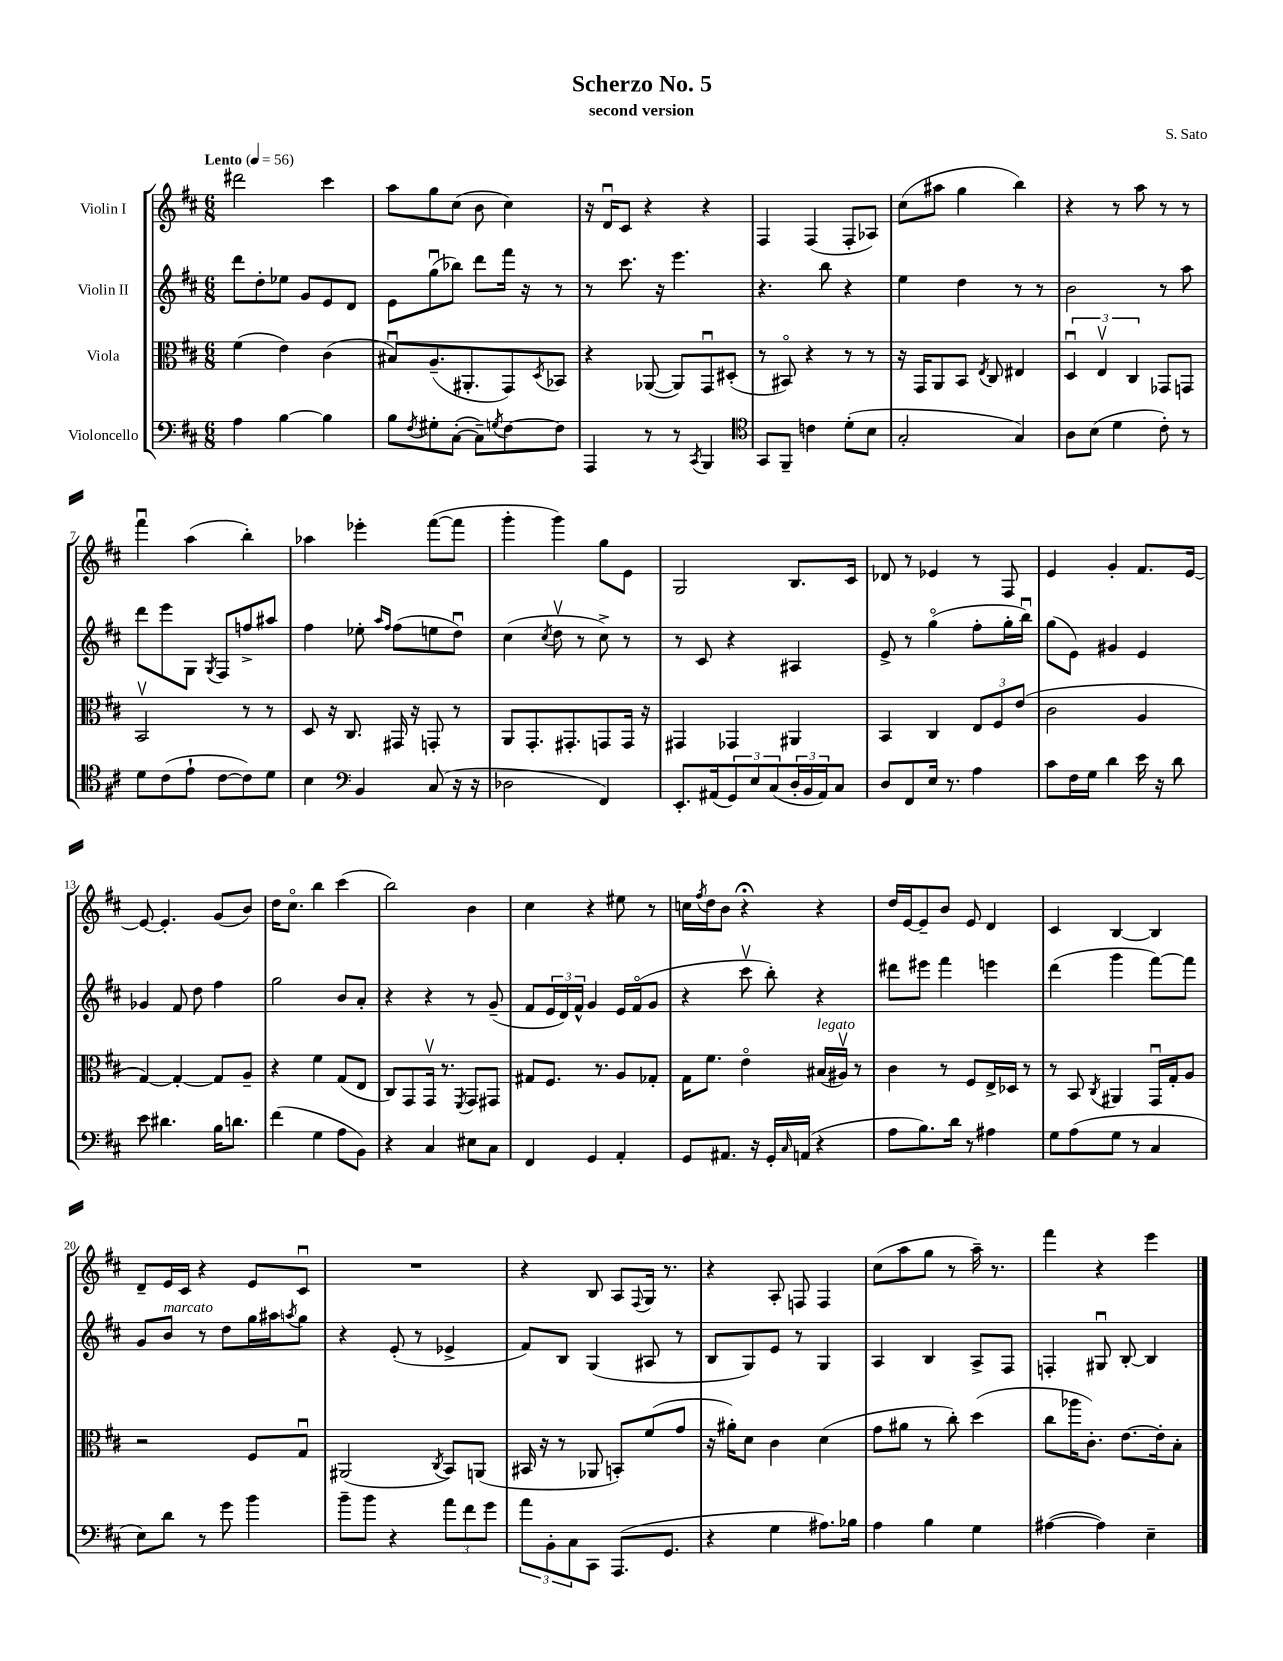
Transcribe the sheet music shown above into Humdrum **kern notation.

**kern	**kern	**kern	**kern
*part4	*part3	*part2	*part1
*staff4	*staff3	*staff2	*staff1
*I"Violoncello	*I"Viola	*I"Violin II	*I"Violin I
*clefF4	*clefC3	*clefG2	*clefG2
*k[f#c#]	*k[f#c#]	*k[f#c#]	*k[f#c#]
*M6/8	*M6/8	*M6/8	*M6/8
*MM56	*MM56	*MM56	*MM56
=1	=1	=1	=1
!	!	!	!LO:TX:a:B:t=Lento
4A\	(4f#\	8ddd\L	2ddd#X\
.	.	8dd'\	.
[4B\	4e\)	8ee-X\J	.
.	.	8g/L	.
4B\]	(4c#\	8e/	4ccc#\
.	.	8d/J	.
=2	=2	=2	=2
8B\L	8B#Xu/L)	8e\L	8aa\L
8qF#/	.	.	.
8G#X'\	(8.A~/	(8ggu\	8gg\
([8C#'\J	.	8bb-X\J)	(8cc#\J
.	8.AA#X'/	.	.
8C#~\L])	.	8ddd\L	8b\
8qGn/	.	.	.
[8F#\	8GG/)	16fff#\Jk	4cc#\)
.	.	16r	.
.	8qD/	.	.
8F#\J]	8BB-X/J	8r	.
=3	=3	=3	=3
4AAA/	4r	8r	16r
.	.	.	16du/KL
.	.	8.ccc#\	8c#/J
8r	([8AA-X/	.	4r
.	.	16r	.
8r	8AA-/L])	4.eee\	.
8qCC#/	.	.	.
4BBB/	8GGu/	.	4r
.	(8D#X'/J	.	.
=4	=4	=4	=4
*clefC4	*	*	*
8GG/L	8r	4.r	4F#/
8FF#~/J	8BB#X/)	.	.
4cn\	4r	.	(4F#/
.	.	8bb\	.
(8d'\L	8r	4r	8F#'/L
8B\J	8r	.	8A-X/J)
=5	=5	=5	=5
2G'/	16r	4ee\	(8cc#\L
.	16GG/KL	.	.
.	8AA/	.	8aa#X\J
.	8BB/J	4dd\	4gg\
.	8qE/	.	.
.	8C#/	.	.
4G/)	4E#X/	8r	4bb\)
.	.	8r	.
=6	=6	=6	=6
8A\L	6Du/	2b\	4r
(8B\J	.	.	.
.	6Ev/	.	.
4d\	.	.	8r
.	6C#/	.	.
.	.	.	8aa\
8c#'\)	8GG-X/L	8r	8r
8r	8GGn/J	8aa\	8r
!!LO:LB:g=z
=7	=7	=7	=7
8d\L	2BBv/	8ddd\L	4fff#u\
(8c#\	.	8eee\	.
8e`\J	.	8G\J	(4aa\
.	.	8qG/	.
[8c#\L	.	8F#/L	.
8c#\])	8r	8ffn^/	4bb'\)
8d\J	8r	8aa#X/J	.
=8	=8	=8	=8
4B\	8D/	4ff#\	4aa-X\
.	16r	.	.
.	8.C#/	.	.
*clefF4	*	*	*
4BB/	.	8ee-X'\	4eee-X'\
.	.	16qqaa/LL	.
.	.	16qqff#/JJ	.
.	16GG#X/	(8ff#\L	.
.	16r	.	.
(8C#/	8GGn'/	8een\	([8fff#\L
16r	8r	8ddu\J)	8fff#\J]
16r	.	.	.
=9	=9	=9	=9
2D-X\	8AA/L	(4cc#\	4ggg'\
.	8.GG'/	.	.
.	.	8qcc#/	.
.	.	8ddv\	4ggg\)
.	8.GG#X'/	.	.
.	.	8r	.
4FF#/)	8GGn/	8cc#^\)	8gg\L
.	16GG/Jk	8r	8e\J
.	16r	.	.
=10	=10	=10	=10
8.EE'/L	4GG#X/	8r	2G/
.	.	8c#/	.
(16AA#X/k	.	.	.
12GG/)	4GG-X/	4r	.
12E/	.	.	.
(12C#/	.	.	.
24D'/L	4AA#X/	4A#X/	8.B/L
24BB/	.	.	.
24AA#/J)	.	.	.
8C#/J	.	.	.
.	.	.	16c#/Jk
=11	=11	=11	=11
8D/L	4BB/	8e^/	8d-X/
8FF#/	.	8r	8r
16E/Jk	4C#/	(4gg\	4e-X/
8.r	.	.	.
4A\	12E/L	8ff#'\L	8r
.	12F#/	.	.
.	.	16gg'\L	8F#/
.	(12e/J	.	.
.	.	16bbu\JJ)	.
=12	=12	=12	=12
8c#\L	2c#\	(8gg\L	4e/
16F#\L	.	8e\J)	.
16G\JJ	.	.	.
4d\	.	4g#X/	4g'/
16e\	4A/	4e/	8.f#/L
16r	.	.	.
8d\	.	.	.
.	.	.	[16e/Jk
!!LO:LB:g=z
=13	=13	=13	=13
8e\	[4G/)	4g-X/	8e/_
4.d#X\	.	.	4.e'/]
.	4G'/_	8f#/	.
.	.	8dd\	.
16B\KL	8G/L]	4ff#\	(8g/L
8.dn\J	.	.	.
.	8A~/J	.	8b/J)
=14	=14	=14	=14
(4f#\	4r	2gg\	16dd\KL
.	.	.	8.cc#\J
4G\	4f#\	.	4bb\
8A\L	(8G/L	8b/L	(4ccc#\
8BB\J)	8E/J	8a'/J	.
=15	=15	=15	=15
4r	8C#/L)	4r	2bb\)
.	8GG/	.	.
4C#/	16GGv/Jk	4r	.
.	8.r	.	.
.	8qFF#/	.	.
8E#X\L	8GG/L	8r	4b\
8C#\J	8GG#X/J	(8g~/	.
=16	=16	=16	=16
4FF#/	8G#X/L	8f#/L	4cc#\
.	8.F#/J	24e/L	.
.	.	24d/)	.
.	.	24f#^^/JJ	.
4GG/	.	4g/	4r
.	8.r	.	.
4AA'/	8A/L	16e/LL	8ee#X\
.	.	(16f#/J	.
.	8G-X'/J	8g/J	8r
=17	=17	=17	=17
8GG/L	16G\KL	4r	16ccn\LL
.	.	.	8qff#/
.	8.f#\J	.	16dd\J
8.AA#X/J	.	.	8b\J
.	4e\	8ccc#v\	4r;<
16r	.	.	.
16GG'/LL	.	8bb'\)	.
16qqC#/	.	.	.
(16AAn/JJ	.	.	.
!	!LO:TX:a:i:t=legato	!	!
4r	(16B#X/LL	4r	4r
.	16A#Xv/JJ)	.	.
.	8r	.	.
=18	=18	=18	=18
8A\L	4c#\	8ddd#X\L	16dd/LL
.	.	.	[16e/J
8.B\)	.	8eee#X\J	8e~/]
.	8r	4fff#\	8b/J
16d\Jk	.	.	.
8r	8F#/L	.	8e/
4A#X\	16E^/L	4eeen\	4d/
.	16D-X/JJ	.	.
.	8r	.	.
=19	=19	=19	=19
8G\L	8r	(4ddd\	4c#/
(8A\	8BB/	.	.
.	8qC#/	.	.
8G\J	4AA#X/	4ggg\	[4B/
8r	.	.	.
4C#/	16GGu/LL	[8fff#\L)	4B/]
.	16G'/J	.	.
.	8A/J	8fff#\J]	.
!!LO:LB:g=z
=20	=20	=20	=20
8E\L)	2r	8g/L	8d~/L
!	!	!LO:TX:a:i:t=marcato	!
8d\J	.	8b/J	16e/L
.	.	.	16c#/JJ
8r	.	8r	4r
8g\	.	8dd\L	.
4b\	8F#/L	16gg\L	8e/L
.	.	16aa#X\J	.
.	.	8qaan/	.
.	8Gu/J	8gg\J	8c#u/J
=21	=21	=21	=21
8b~\L	(2AA#X/	4r	2.r
8b\J	.	.	.
4r	.	(8e'/	.
.	.	8r	.
.	8qC#/	.	.
12a\L	8BB/L)	4e-X^/	.
12f#\	.	.	.
.	(8AAn/J	.	.
12g\J	.	.	.
=22	=22	=22	=22
12a\L	16BB#X/	8f#/L)	4r
.	16r	.	.
12BB'\	.	.	.
.	8r	8B/J	.
12C#\	.	.	.
8CC#\J	8AA-X/	(4G/	8B/
(8.AAA/L	8BBn'/L)	.	8A/L
.	.	.	8qqF#/
.	(8f#/	8A#X/	16G/Jk
8.GG/J	.	.	8.r
.	8g/J	8r	.
=23	=23	=23	=23
4r	16r	8B/L	4r
.	16a#X'\KL)	.	.
.	8d\J	8G/)	.
4G\	4c#\	8e/J	8A'/
.	.	8r	8Fn/
8.A#X\L)	(4d\	4G/	4F/
16B-X\Jk	.	.	.
=24	=24	=24	=24
4A\	8g\L	4A/	(8cc#\L
.	8a#X\J	.	8aa\
4B\	8r	4B/	8gg\J
.	8cc#'\)	.	8r
4G\	(4dd\	8A^/L	16aa~\)
.	.	.	8.r
.	.	8F#/J	.
=25	=25	=25	=25
([4A#X\	8cc#\L	4Fn'/	4fff#\
.	16aa-X\K	.	.
.	8.c#'\J)	.	.
4A#\])	.	8G#Xu/	4r
.	[8.e\L	[8B'/	.
4E~\	.	4B/]	4eee\
.	16e'\k]	.	.
.	8B'\J	.	.
==	==	==	==
*-	*-	*-	*-
